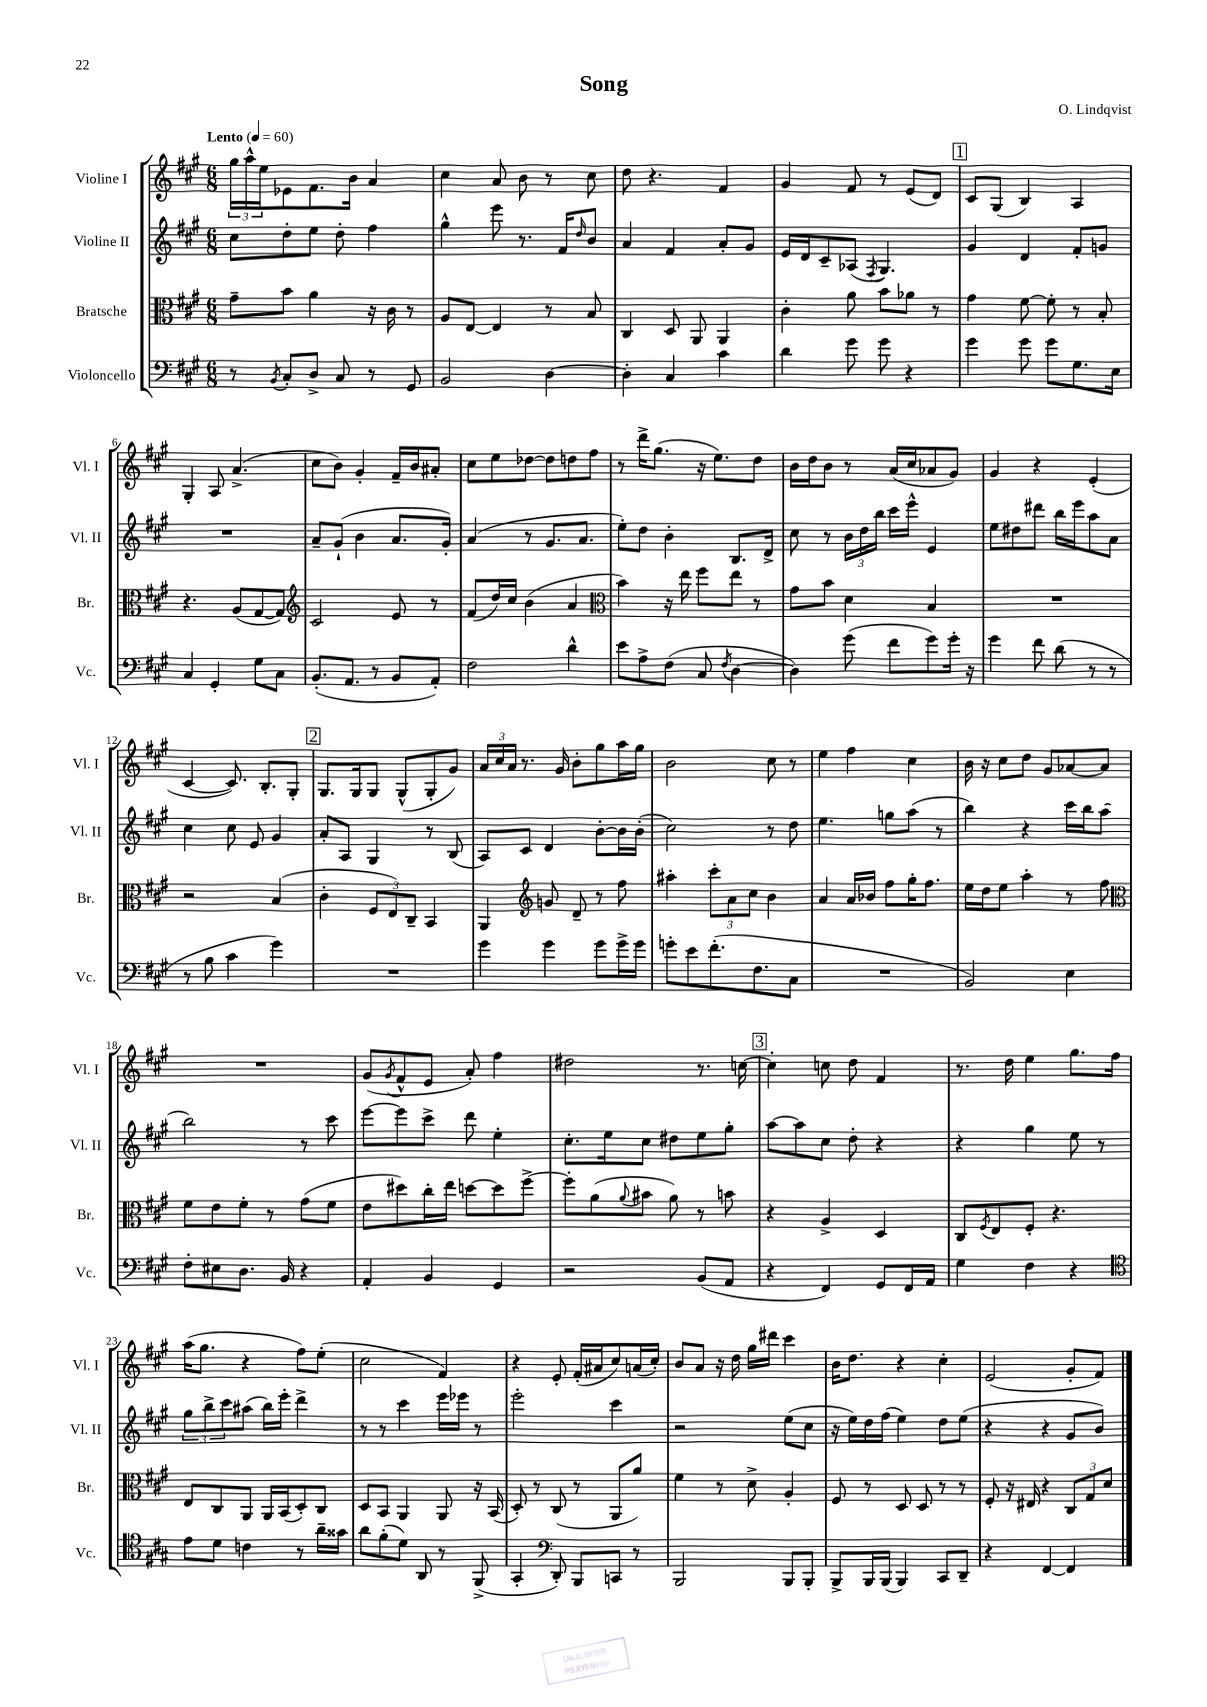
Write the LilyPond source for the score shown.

\header { title = "Song" composer = "O. Lindqvist" }
<<
\new StaffGroup <<
\new Staff = "s0" \with { instrumentName = "Violine I" shortInstrumentName = "Vl. I" } {
    \clef treble \key a \major \numericTimeSignature \time 6/8 \tempo "Lento" 4 = 60
    \tuplet 3/2 { gis''16 a''16-^ e''16 } ees'8 fis'8. b'16 a'4 |
    cis''4 a'8 b'8 r8 cis''8 |
    d''8 r4. fis'4 |
    gis'4 fis'8 r8 e'8( d'8) |
    \mark \markup { \box "1" } cis'8 gis8( b4) a4 |
    gis4-. a8 a'4.->( |
    cis''8 b'8) gis'4-. fis'16-- b'16 ais'8-. |
    cis''8 e''8 des''8~ des''8 d''8 fis''8 |
    r8 d'''16-> gis''8.( r16 e''8.) d''8 |
    b'16 d''16 b'8 r8 a'16( cis''16 aes'8 gis'8) |
    gis'4 r4 e'4-.( |
    cis'4~ cis'8.) b8.-. gis8-. |
    \mark \markup { \box "2" } gis8. gis16 gis8 gis8-^( gis8-. gis'8) |
    \tuplet 3/2 { a'16 cis''16 a'16 } r8. gis'16 b'8-. gis''8 a''16 gis''16 |
    b'2 cis''8 r8 |
    e''4 fis''4 cis''4 |
    b'16 r16 cis''8 d''8 gis'8 aes'8~ aes'8 |
    R2. |
    gis'8( \acciaccatura { gis'8 } fis'8-^ e'8 a'8-.) fis''4 |
    dis''2 r8. c''16~ |
    \mark \markup { \box "3" } c''4-. c''8 d''8 fis'4 |
    r8. d''16 e''4 gis''8. fis''16 |
    a''16( gis''8. r4 fis''8) e''8-.( |
    cis''2 fis'4) |
    r4 e'8-. fis'16-.( ais'16 cis''8) a'16( cis''16-.) |
    b'8 a'8 r16 d''16 gis''16 dis'''16 cis'''4 |
    b'16 d''8. r4 cis''4-. |
    e'2( gis'8-. fis'8) \bar "|." |
}
\new Staff = "s1" \with { instrumentName = "Violine II" shortInstrumentName = "Vl. II" } {
    \clef treble \key a \major \numericTimeSignature \time 6/8
    cis''8 d''8-. e''8 d''8-. fis''4 |
    gis''4-^ e'''8 r8. fis'16 \grace { d''16 } b'8 |
    a'4 fis'4 a'8-. gis'8 |
    e'16 d'16 cis'8-- aes8( \acciaccatura { fis8 } gis4.) |
    \mark \markup { \box "1" } gis'4 d'4 fis'8-. g'8 |
    R2. |
    a'8-- gis'8-!( b'4 a'8. gis'16-.) |
    a'4( r8 gis'8. a'8. |
    e''8-.) d''8 b'4-. b8. d'16-> |
    cis''8 r8 \tuplet 3/2 { b'16 d''16 b''16 } cis'''16 e'''16-^ e'4 |
    e''8 dis''8 dis'''8 b''16 e'''16 a''8 a'8 |
    cis''4 cis''8 e'8 gis'4 |
    \mark \markup { \box "2" } a'8-. a8 gis4 r8 b8( |
    a8) cis'8 d'4 b'8~-. b'16 b'16-.( |
    cis''2) r8 d''8 |
    e''4. g''8 a''8( r8 |
    b''4) r4 cis'''16 b''16 a''8( |
    b''2) r8 cis'''8 |
    e'''8~ e'''8 cis'''8-> d'''8 e''4-. |
    cis''8.-. e''16 cis''8 dis''8 e''8 gis''8-. |
    \mark \markup { \box "3" } a''8~ a''8 cis''8 d''8-. r4 |
    r4 gis''4 e''8 r8 |
    \tuplet 3/2 { gis''8 b''8-> cis'''8 } ais''8( b''16) e'''16-. d'''4-> |
    r8 r8 cis'''4 e'''16 ees'''16 r8 |
    e'''2-. cis'''4 |
    r2 e''8( cis''8 |
    r16 e''16) d''16 fis''16( e''4) d''8 e''8( |
    r4 r4 gis'8 b'8) \bar "|." |
}
\new Staff = "s2" \with { instrumentName = "Bratsche" shortInstrumentName = "Br." } {
    \clef alto \key a \major \numericTimeSignature \time 6/8
    gis'8-- b'8 a'4 r16 cis'16 r8 |
    a8 e8~ e4 r8 b8 |
    cis4 d8 a,8 a,4 |
    cis'4-. a'8 b'8 aes'8 r8 |
    \mark \markup { \box "1" } gis'4 fis'8~ fis'8-. r8 b8-. |
    r4. a8( gis8~ gis8) |
    \clef treble cis'2 e'8 r8 |
    fis'8( d''16) cis''16 b'4( a'4 |
    \clef alto b'4) r16 e''16 fis''8 e''8 r8 |
    gis'8 b'8 d'4 b4 |
    R2. |
    r2 b4( |
    \mark \markup { \box "2" } cis'4-. \tuplet 3/2 { fis8 e8) cis8-- } b,4 |
    a,4 \clef treble g'8 d'8-- r8 fis''8 |
    ais''4-. \tuplet 3/2 { cis'''8-. a'8 cis''8 } b'4 |
    a'4 a'16 bes'16 fis''8 gis''16-. fis''8. |
    e''16 d''16 e''8 a''4-. r8 fis''8 |
    \clef alto fis'8 e'8 fis'8-. r8 gis'8( fis'8 |
    e'8 dis''8) cis''16-. e''16 d''8~ d''8 fis''8~-> |
    fis''8-. a'8( \appoggiatura { a'8 } bis'8 a'8) r8 b'8 |
    \mark \markup { \box "3" } r4 a4-> d4 |
    cis8 \acciaccatura { fis8 } e8 fis8-. r4. |
    e8 cis8 a,8 a,16 b,16( d8-.) cis8 |
    d8 b,8 a,4 a,8 r16 b,16( |
    d8-.) r8 cis8( r8 a,8 a'8) |
    fis'4 r8 d'8-> a4-. |
    fis8 r8 d8 d8 r8 r8 |
    fis8-. r16 eis16 r4 \tuplet 3/2 { cis8 gis8 d'8 } \bar "|." |
}
\new Staff = "s3" \with { instrumentName = "Violoncello" shortInstrumentName = "Vc." } {
    \clef bass \key a \major \numericTimeSignature \time 6/8
    r8 \acciaccatura { b,8 } cis8-. d8-> cis8 r8 gis,8 |
    b,2 d4~ |
    d4-. cis4 cis'4 |
    d'4 gis'8 gis'8 r4 |
    \mark \markup { \box "1" } gis'4 gis'8 gis'8 gis8. e16 |
    cis4 gis,4-. gis8 cis8 |
    b,8.-.( a,8. r8 b,8 a,8-.) |
    fis2 d'4-^ |
    e'8 a8-> fis8( cis8 \acciaccatura { fis8 } d4~ |
    d4) gis'8( fis'8 gis'8) gis'16-. r16 |
    gis'4 fis'8 d'8( r8 r8 |
    r8 b8 cis'4 gis'4) |
    \mark \markup { \box "2" } R2. |
    gis'4 gis'4 gis'8 gis'16-> gis'16 |
    g'8-. e'8 fis'8.-.( fis8. cis8 |
    R2. |
    b,2) e4 |
    fis8-. eis8 d8. b,16 r4 |
    a,4-. b,4 gis,4 |
    r2 b,8( a,8 |
    \mark \markup { \box "3" } r4 fis,4) gis,8 fis,16 a,16 |
    gis4 fis4 r4 |
    \clef tenor e'8 d'8 c'4 r8 a'16-- gisis'16 |
    a'8 fis'8-.( d'8) a,8 r8 fis,8->( |
    gis,4-. \clef bass d,8-.) b,,8 c,8 r8 |
    b,,2 b,,8 b,,8-. |
    b,,8-> b,,16 b,,16( b,,4) cis,8 d,8-- |
    r4 fis,4~ fis,4 \bar "|." |
}
>>
>>
